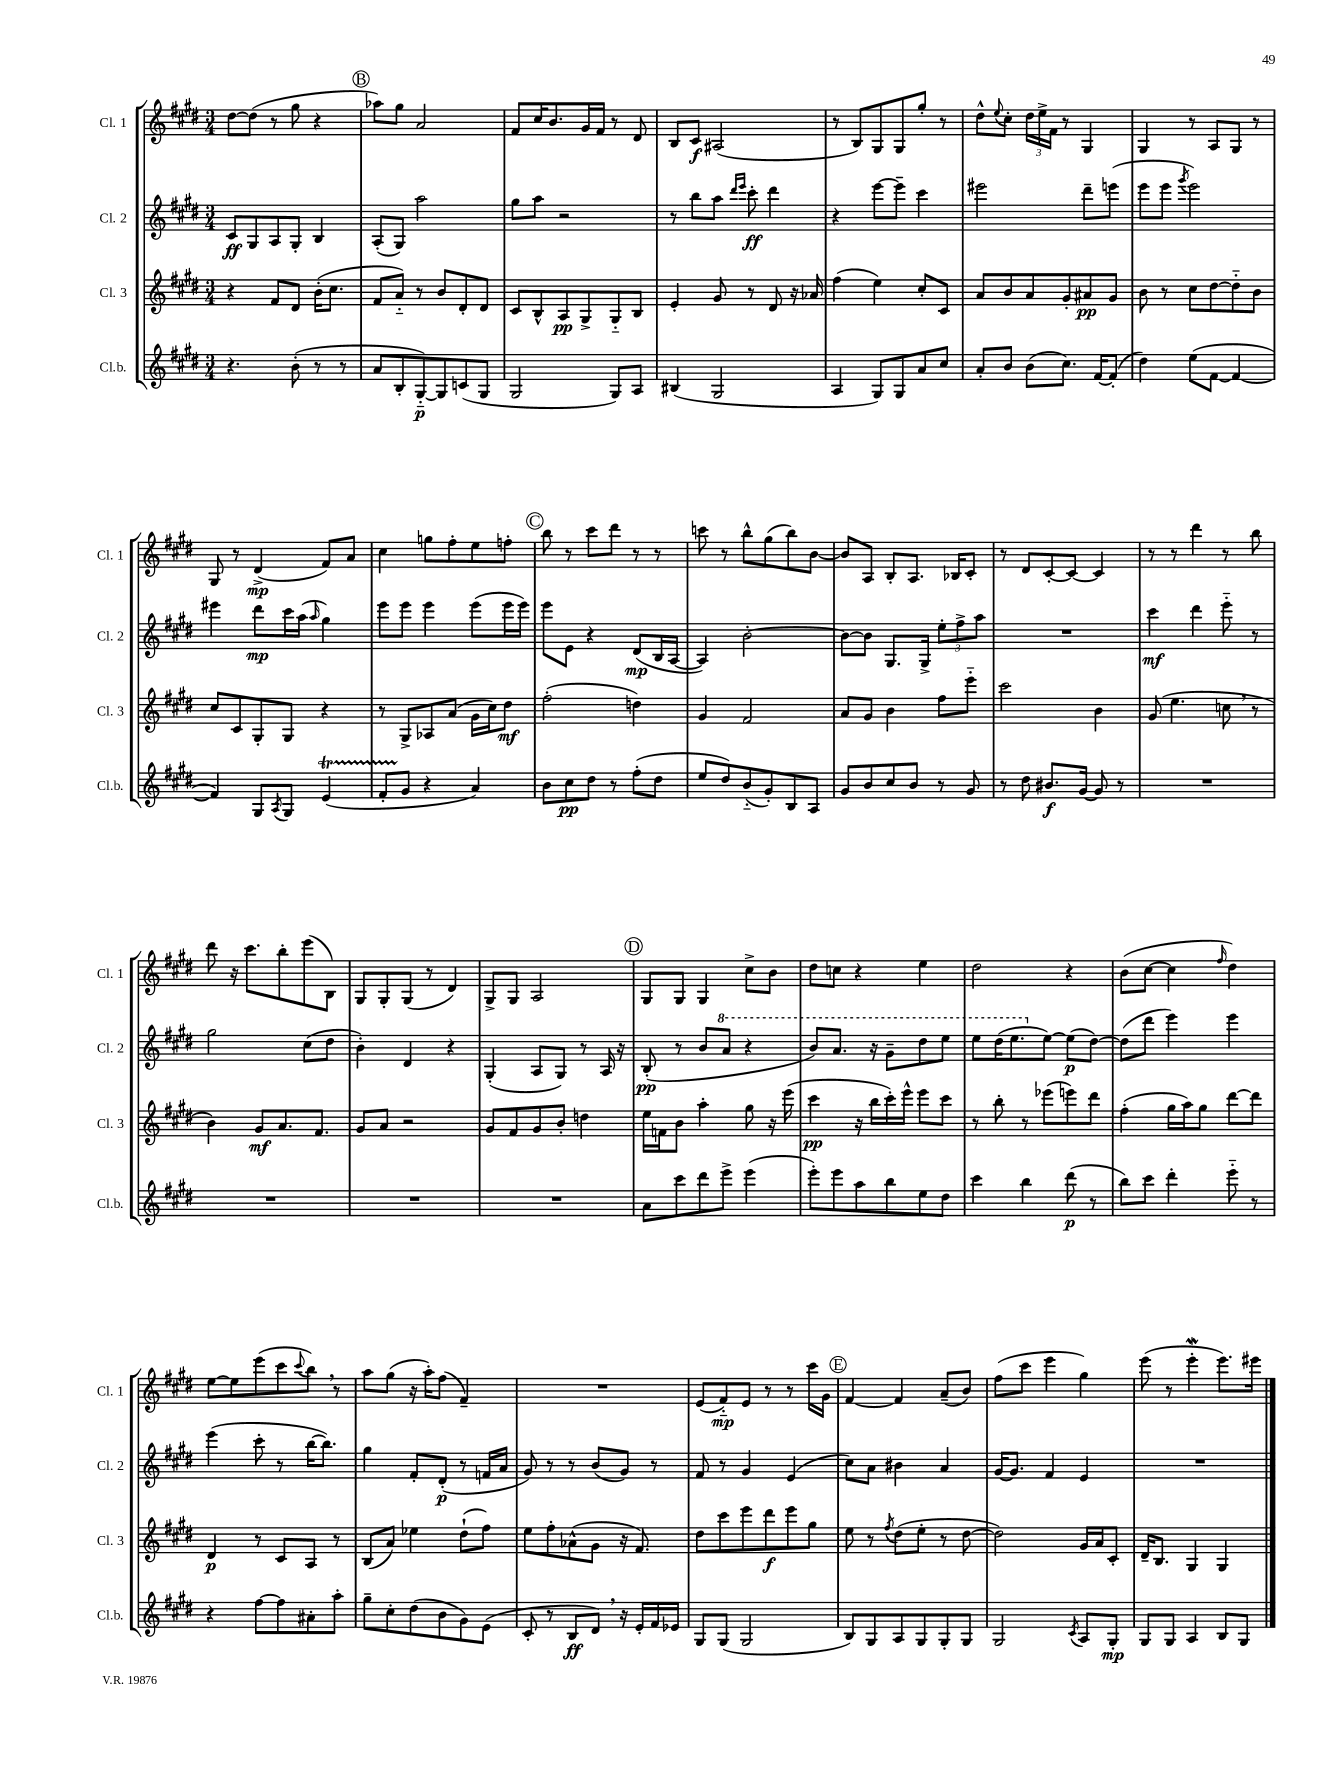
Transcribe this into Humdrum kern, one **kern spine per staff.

**kern	**kern	**kern	**kern
*staff4	*staff3	*staff2	*staff1
*clefG2	*clefG2	*clefG2	*clefG2
*k[f#c#g#d#]	*k[f#c#g#d#]	*k[f#c#g#d#]	*k[f#c#g#d#]
*M3/4	*M3/4	*M3/4	*M3/4
4.r	4r	8c#	[8dd#
.	.	8G#	(8dd#]
.	8f#	8A	8r
(8b'	8d#	8G#'	8gg#
8r	(16b'	4B	4r
.	8.cc#	.	.
8r	.	.	.
=	=	=	=
8a	8f#	(8A'	8aa-)
8B'	8a'~)	8G#)	8gg#
[8G#'~)	8r	2aa	2a
8G#]	8b	.	.
(8c	8d#'	.	.
8G#	8d#	.	.
=	=	=	=
2G#	8c#	8gg#	8f#
.	8B^^	8aa	16cc#
.	.	.	8.b
.	8A	2r	.
.	8G#^	.	16g#
.	.	.	16f#
8G#)	8G#'~	.	8r
8A	8B	.	8d#
=	=	=	=
(4B#	4e'	8r	8B
.	.	8bb	8c#
2G#	8g#	8aa	(2A#
.	.	16qqddd#	.
.	.	16qqeee	.
.	8r	8ccc#'	.
.	8d#	4ddd#	.
.	16r	.	.
.	16a-	.	.
=	=	=	=
4A	(4ff#	4r	8r
.	.	.	8B)
8G#)	4ee)	[8eee	8G#
8G#	.	8eee~]	8G#
8a	8cc#'	4ccc#	8gg#'
8cc#	8c#	.	8r
=	=	=	=
8a'	8a	2eee#	8dd#^^
.	.	.	8qqee
8b	8b	.	8cc#'
(8b	8a	.	24dd#
.	.	.	24ee^
.	.	.	24f#
8.cc#)	8g#'	.	8r
.	8a#	8ddd#~	4G#
[16f#	.	.	.
(8f#']	8g#	(8eee	.
=	=	=	=
4dd#)	8b	8eee	4G#
.	8r	8eee	.
.	.	8qggg#	.
(8ee	8cc#	2eee)	8r
[8f#	[8dd#	.	8A
4f#_	8dd#'~]	.	8G#
.	8b	.	8r
=	=	=	=
4f#])	8cc#	4eee#	8G#
.	8c#	.	8r
8G#	8G#'	8ddd#	(4d#^
8qA	.	.	.
8G#	8G#	16ccc#	.
.	.	(16aa	.
.	.	16qqaa	.
(4e	4r	4gg#)	8f#)
.	.	.	8a
=	=	=	=
8f#'	8r	8eee	4cc#
8g#	8G#^	8eee	.
4r	8A-	4eee	8gg
.	(8a	.	8ff#'
4a)	16g#	(8eee	8ee
.	16cc#)	.	.
.	8dd#	16eee	8ff'
.	.	16eee)	.
=	=	=	=
8b	(2ff#'	8eee	8bb
8cc#	.	8e	8r
8dd#	.	4r	8ccc#
8r	.	.	8ddd#
(8ff#'	4dd)	(8d#	8r
8dd#	.	16B	8r
.	.	[16A	.
=	=	=	=
8ee	4g#	4A])	8ccc
8dd#)	.	.	8r
(8b'~	2f#	[2b'	8bb^^
8g#')	.	.	(8gg#
8B	.	.	8bb)
8A	.	.	[8b
=	=	=	=
8g#	8a	8b_	8b]
8b	8g#	8b]	8A
8cc#	4b	8.G#	8B'
8b	.	.	8.A
.	.	16G#^	.
8r	8ff#	12ee'	.
.	.	.	16B-
.	.	12ff#^	.
8g#	8eee'~	.	8c#'
.	.	12aa	.
=	=	=	=
8r	2ccc#	2.r	8r
8dd#	.	.	8d#
8.b#	.	.	[8c#'
.	.	.	8c#_
[16g#	.	.	.
8g#]	4b	.	4c#]
8r	.	.	.
=	=	=	=
2.r	(8g#	4ccc#	8r
.	4.ee	.	8r
.	.	4ddd#	4ddd#
.	8cc	8eee'~	8r
.	8r	8r	8bb
=	=	=	=
2.r	4b)	2gg#	8ddd#
.	.	.	16r
.	.	.	8.ccc#
.	8g#	.	.
.	8.a	.	8bb'
.	.	(8cc#	(8eee
.	8.f#	.	.
.	.	8dd#	8B)
=	=	=	=
2.r	8g#	4b')	8G#
.	8a	.	8G#'
.	2r	4d#	(8G#
.	.	.	8r
.	.	4r	4d#)
=	=	=	=
2.r	8g#	(4G#'	8G#^
.	8f#	.	8G#
.	8g#	8A	2A
.	8b'	8G#)	.
.	4dd	8r	.
.	.	16A	.
.	.	16r	.
=	=	=	=
8a	16ee	(8B'	8G#
.	16f	.	.
8ccc#	8b	8r	8G#
8ddd#	4aa'	8b	4G#
8eee^	.	8aa	.
(4eee	8gg#	4r	8cc#^
.	16r	.	8b
.	(16eee	.	.
=	=	=	=
8eee')	4ccc#	8bb)	8dd#
8eee	.	8.aa	8cc
8aa	16r	.	4r
.	16bb	16r	.
8bb	16ccc#')	8gg#~	.
.	16eee^^	.	.
8ee	8eee	8ddd#	4ee
8dd#	8ccc#	8eee	.
=	=	=	=
4ccc#	8r	8eee	2dd#
.	8bb'	(16ddd#	.
.	.	8.eee	.
4bb	8r	.	.
.	(8eee-	[8ee)	.
(8ddd#	8eee)	(8ee]	4r
8r	8ddd#	[8dd#)	.
=	=	=	=
8bb)	(4ff#'	(8dd#]	(8b
8ccc#	.	8ddd#	[8cc#
4ddd#'	16gg#	4eee)	4cc#]
.	16aa)	.	.
.	8gg#	.	.
.	.	.	16qqff#
8eee'~	[8ddd#	4eee	4dd#)
8r	8ddd#]	.	.
=	=	=	=
4r	4d#	(4eee	[8ee
.	.	.	8ee]
[8ff#	8r	8ccc#'	(8eee
8ff#]	8c#	8r	8ccc#
.	.	.	8qqccc#
8a#'	8A	[16bb	8bb)
.	.	8.bb])	.
8aa'	8r	.	8r
=	=	=	=
8gg#~	(8B	4gg#	8aa
8cc#'	8a)	.	(8gg#
(8dd#	4ee-	8f#'	16r
.	.	.	16aa')
8b	.	(8d#'	(8ff#
8g#)	(8dd#`	8r	4f#~)
(8e	8ff#)	16f	.
.	.	16a	.
=	=	=	=
8c#'	8ee	8g#)	2.r
8r	8ff#'	8r	.
8B	(8a-^^	8r	.
8d#)	8g#	(8b	.
16r	16r	8g#)	.
16e'	8.f#)	.	.
16f#	.	8r	.
16e-	.	.	.
=	=	=	=
8G#	8dd#	8f#	(8e
(8G#	8ccc#	8r	8f#'~)
2G#	8eee	4g#	8e
.	8ddd#	.	8r
.	8eee	(4e	8r
.	8gg#	.	16ccc#
.	.	.	16g#
=	=	=	=
8B)	8ee	8cc#)	[4f#
8G#	8r	8a	.
.	8qff#	.	.
8A	(8dd#	4b#	4f#]
8G#	8ee'	.	.
8G#'	8r	4a	(8a~
8G#	[8dd#	.	8b)
=	=	=	=
2G#	2dd#])	[16g#	(8ff#
.	.	8.g#]	.
.	.	.	8ccc#
.	.	4f#	4eee
8qc#	.	.	.
8A	16g#	4e	4gg#)
.	16a	.	.
8G#'	8c#'	.	.
=	=	=	=
8G#	16d#~	2.r	(8eee
.	8.B	.	.
8G#	.	.	8r
4A	4G#	.	4eee'
8B	4G#	.	8.eee)
8G#	.	.	.
.	.	.	16eee#
==	==	==	==
*-	*-	*-	*-
